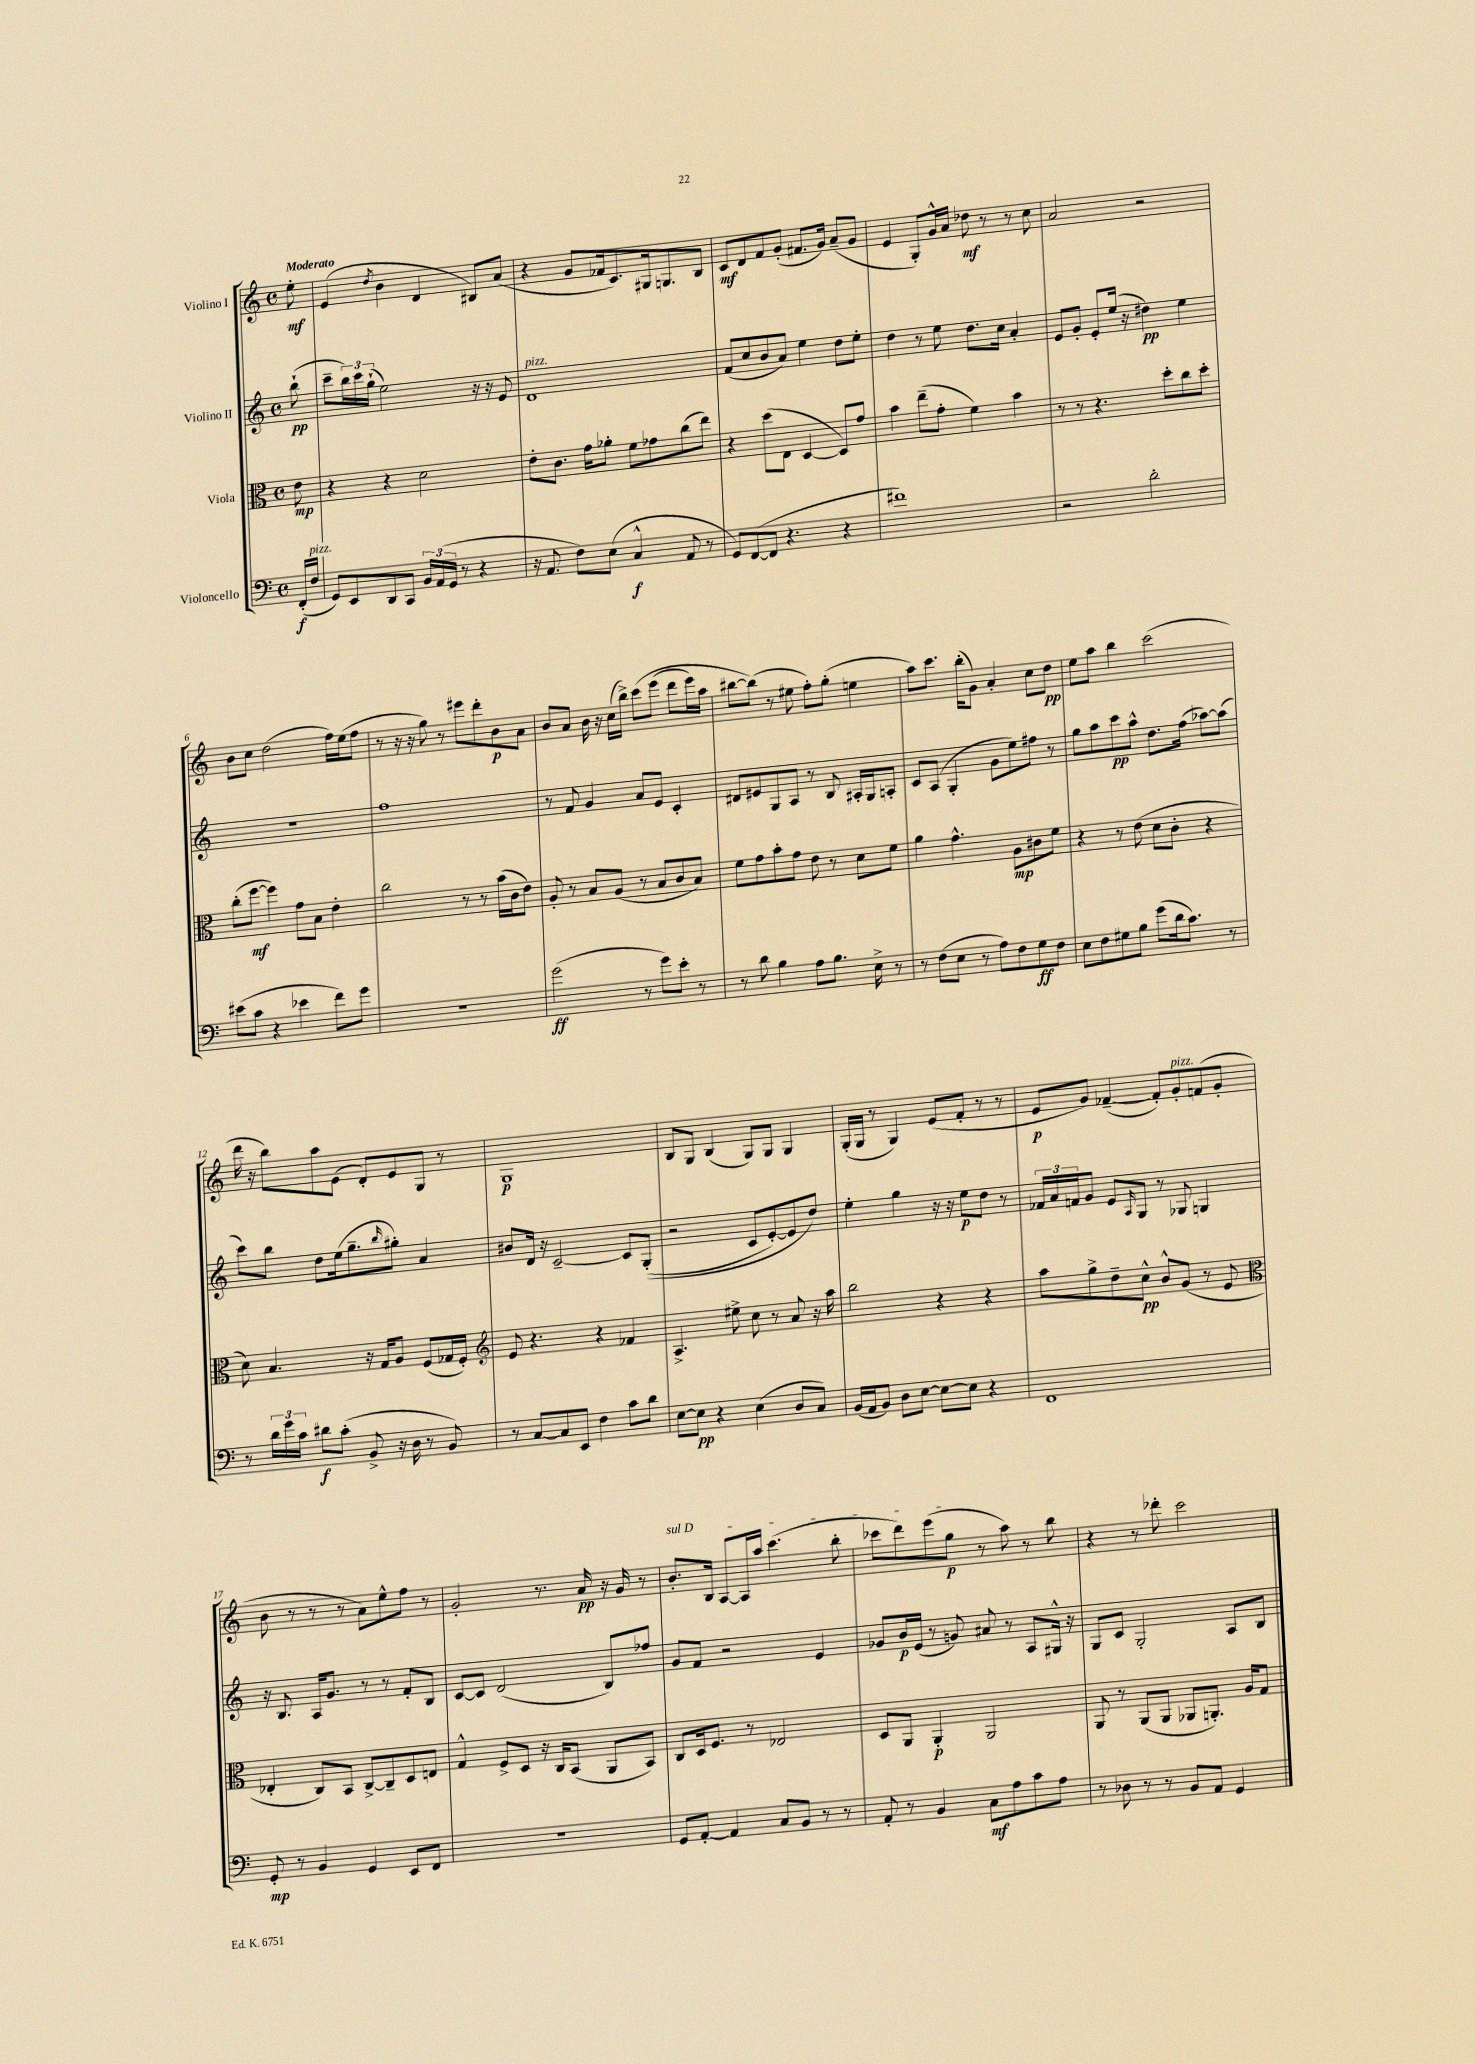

**kern	**kern	**kern	**kern
*staff4	*staff3	*staff2	*staff1
*clefF4	*clefC3	*clefG2	*clefG2
*k[]	*k[]	*k[]	*k[]
*M4/4	*M4/4	*M4/4	*M4/4
*met(c)	*met(c)	*met(c)	*met(c)
(16FF'	8e	(8bb`	8ee'
16F	.	.	.
=	=	=	=
8GG)	4r	8ccc~	(4e
8EE	.	24bb)	.
.	.	24ccc	.
.	.	(24gg`	.
.	.	.	8qdd
8DD	4r	2ee)	4b
8CC	.	.	.
24BB	2d	.	4d
(24AA	.	.	.
24GG	.	.	.
8r	.	.	.
4r	.	16r	8B#)
.	.	16r	.
.	.	8e	(8a
=	=	=	=
16r	8e'	1d	4r
8.AA	.	.	.
.	8.c	.	.
8F)	.	.	8g
.	16g	.	.
(8E	8a-'	.	16f-
.	.	.	8.c)
4C^^	8f	.	.
.	8g-	.	16G#
.	.	.	8.G
8AA	(8cc	.	.
8r	8ee)	.	8B
=	=	=	=
8GG)	4r	(8f	8c
([8FF	.	8cc	8d
8FF]	(8dd	8b	8f
4.r	8E	8a)	(8g'
.	[4D	4ee	8.f#
.	.	.	16g)
4r	8D])	8dd	(8a~
.	8g	8ee'	8g
=	=	=	=
1f#)	4b	4dd	4e
.	(8ee~	8r	8G')
.	8g'	8ee	16g^^
.	.	.	16a
.	4f)	8.dd	8dd-
.	.	.	8r
.	.	16cc	.
.	4b	4a'	8r
.	.	.	8cc
=	=	=	=
2r	8r	8e	2a
.	8r	8g'	.
.	4.r	8e'	.
.	.	(16ee	.
.	.	16r	.
2d'	.	4dd#)	2r
.	8dd'	.	.
.	8cc	4ee	.
.	8dd'	.	.
=	=	=	=
(8e#	(8cc'	1r	8b
8c	[8ff	.	8cc
4r	4ff])	.	(2dd
4e-	8g	.	.
.	8B	.	.
8f)	4e'	.	16ff)
.	.	.	(16ee
8g	.	.	8ff
=	=	=	=
1r	2cc	1ff	8r
.	.	.	16r
.	.	.	16r
.	.	.	8gg)
.	.	.	8r
.	8r	.	8eee#
.	8r	.	8ddd'
.	(16b	.	8b
.	16c	.	.
.	8e)	.	8a
=	=	=	=
(2g	8A'	8r	8b
.	8r	8f	8a
.	8B	4g	16b
.	.	.	16r
.	(8A	.	(16cc
.	.	.	16bb^)
8r	8r	8a	&(8ccc
8g)	8B	8e	(8eee
8e'	8c	4c'	8ddd
8r	8B)	.	16eee)
.	.	.	16aa
=	=	=	=
8r	8f	8d#	[8bb#
8d	8g	8e#	(8bb#]&)
4B	8b'	8G	8r
.	8g	8A	8ee#
8A	8e	8r	8ff')
8.B	8r	8B	(8gg'
.	8d	16A#'	4ee
16E^	.	16G	.
8r	8f	8A'	.
=	=	=	=
8r	4a	8c	8aa)
(8F	.	(8A	8.ccc
8E	4.g^^	4G'	.
.	.	.	(16bb'
8r	.	.	8g)
8A)	.	8g	4a'
8F	8A	8ee)	.
8G	8c#	8ff#	8cc
8F	8f	8r	8dd
=	=	=	=
8E	4r	8gg	8ee
8F	.	8aa	8aa
8G#	8r	8ccc	4bb
8B	(8e	8aa^^	.
(8g	8d	8.dd	(2ccc
16d	8c'	.	.
8.c)	.	(16ff	.
.	4r	[8aa-)	.
8r	.	(8aa-]	.
=	=	=	=
8r	8d)	8ccc)	16ddd
.	.	.	16r
24d	4.B	8bb	8bb)
24g	.	.	.
24c	.	.	.
8d#	.	8dd	8aa
(8c'	.	(16ee	(8e
.	.	8.gg~	.
8BB^	16r	.	8d')
.	16G	.	.
.	.	16qqbb	.
16r	8A	8gg#')	8e
16D	.	.	.
8r	(8F	4a	8G
8BB)	16G-	.	8r
.	16F')	.	.
=	=	=	=
*	*clefG2	*	*
8r	8e	8b#	1G
[8C	4.r	16d	.
.	.	16r	.
8C]	.	[2c~	.
8EE	.	.	.
4F	4r	.	.
8c	4f-	8c]	.
8d	.	&((8G'	.
=	=	=	=
[8E	4.A^	2r	8B
8E]	.	.	8G
4r	.	.	(4B
.	8ee#^	.	.
(4E	8cc	8c	8G)
.	8r	[8e')	8G
8D	8a	8e]	4G
8C)	16r	8dd&)	.
.	16aa	.	.
=	=	=	=
(16BB	2bb	4ee'	(16G'
16AA	.	.	16G
8BB)	.	.	8r
8D	.	4gg	4G)
[8E	.	.	.
8E_	4r	16r	(8e
.	.	16r	.
8E]	.	8ee	8f'
4r	4r	8dd	8r
.	.	8r	8r
=	=	=	=
1FF	8aa	24f-	8e
.	.	24a	.
.	.	24f	.
.	8gg^	8g	8g)
.	8dd~	8e	([4f-~
.	.	16qqA	.
.	8cc^^	8G	.
.	8b^^	8r	8f-'])
.	(8g	8G-	8g'
.	8r	4G	(8f
.	8e	.	8g'
=	=	=	=
*	*clefC3	*	*
8GG'	4E-'	16r	8b
.	.	8.B	.
8r	.	.	8r
4BB	8C)	16A	8r
.	.	8.g	.
.	8BB	.	8r
4GG	[8C^	8r	8a)
.	8C~]	8r	8ee^^
8EE	8D	8f'	8ff
8FF	8E	8B	8r
=	=	=	=
1r	4G^^	[8c	2g'
.	.	8c]	.
.	8F^	(2d	.
.	8D	.	.
.	16r	.	8.r
.	16C	.	.
.	(8BB	.	.
.	.	.	16a
.	8AA	8B)	16r
.	.	.	16g
.	8BB)	8ff-	8r
=	=	=	=
8GG	8C	8g	8.b'
[8AA'	16D	8f	.
.	8.F	.	16B
4AA]	.	2r	[8A
.	8r	.	16A]
.	.	.	16aa
8C	2E-	.	(4.ccc
8BB	.	.	.
8r	.	4e	.
8r	.	.	8bb'
=	=	=	=
8AA'	8D	8g-	8ccc-
8r	8AA	16b	8ddd)
.	.	(16e	.
4BB	4AA'	8r	(8eee
.	.	8g)	8gg
8C	2AA	8a#	8r
8A	.	8r	8aa)
8c	.	8A	8r
8A	.	16G#^^	8bb
.	.	16r	.
=	=	=	=
8r	8AA	8G	4r
8D-	8r	8c	.
8r	(8AA	2G'	8r
8r	8AA	.	8ddd-'
8BB	8AA-	.	2ccc
8AA	8.AA')	.	.
4GG	.	8A	.
.	16A	.	.
.	8G	8B	.
==	==	==	==
*-	*-	*-	*-
